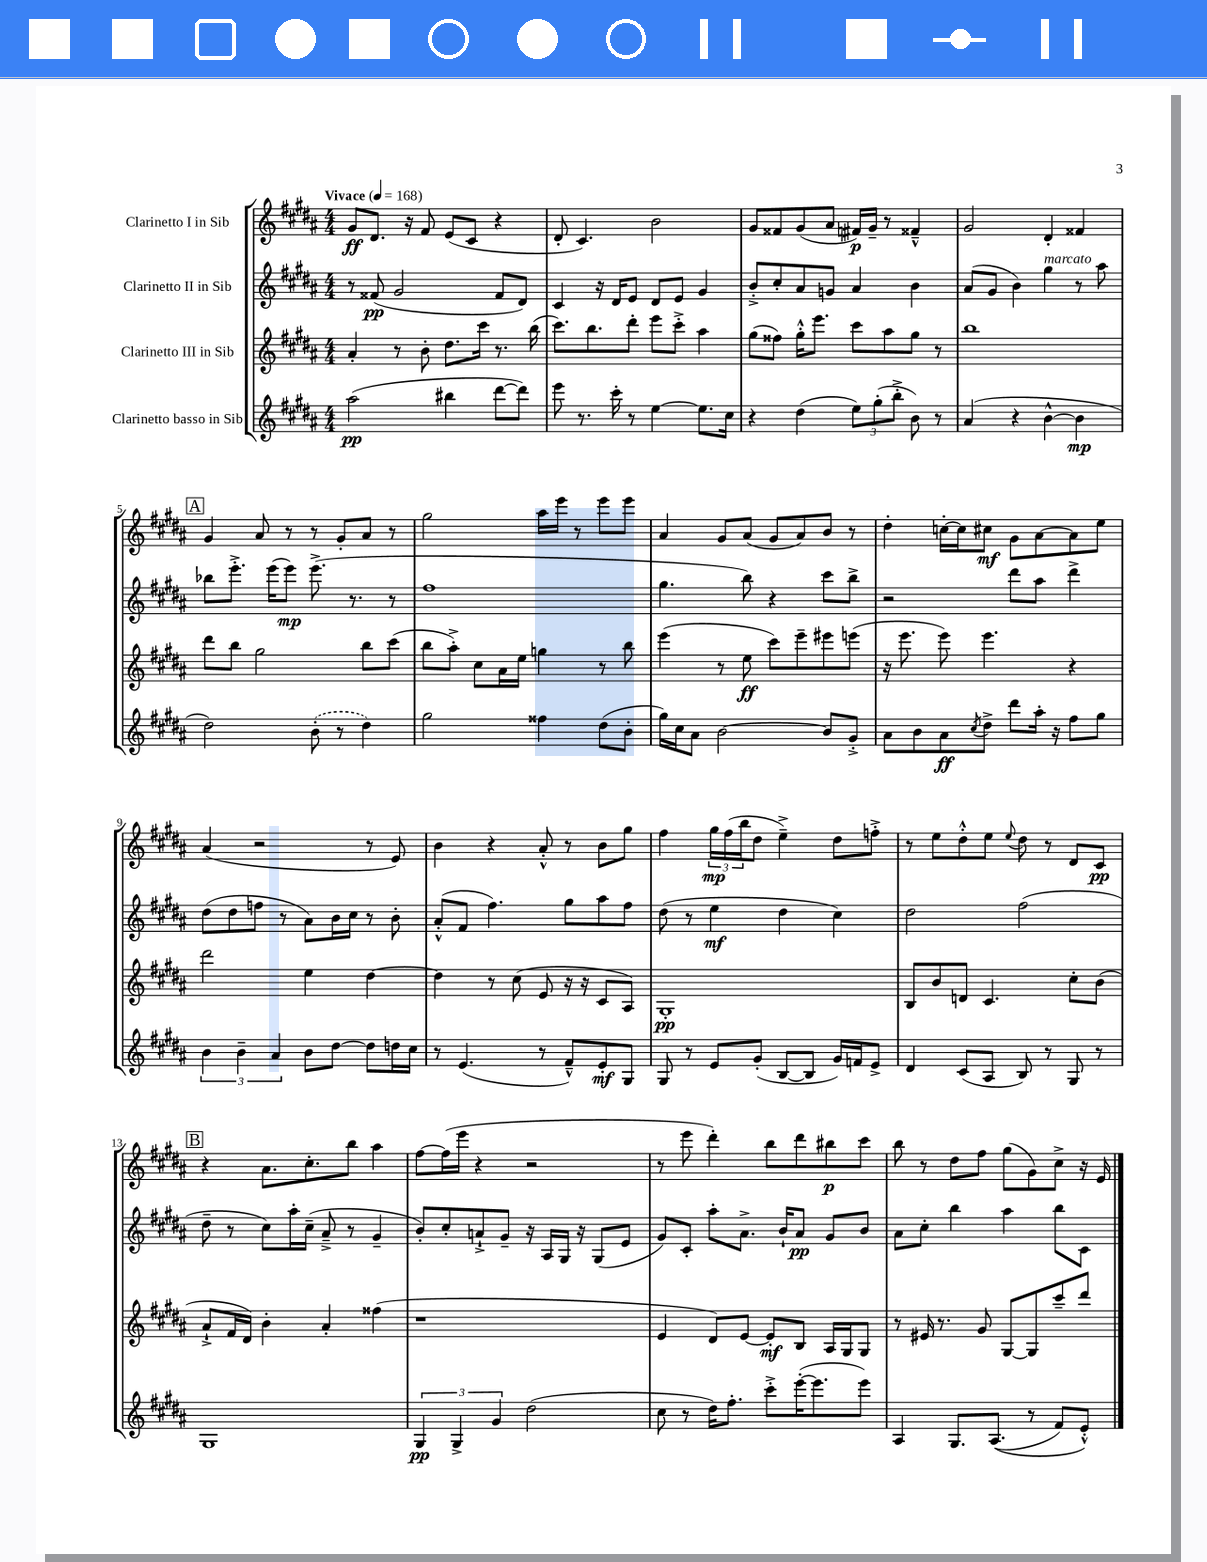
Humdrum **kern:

**kern	**kern	**kern	**kern
*staff4	*staff3	*staff2	*staff1
*clefG2	*clefG2	*clefG2	*clefG2
*k[f#c#g#d#a#]	*k[f#c#g#d#a#]	*k[f#c#g#d#a#]	*k[f#c#g#d#a#]
*M4/4	*M4/4	*M4/4	*M4/4
*MM168	*MM168	*MM168	*MM168
(2aa#	4a#'	8r	8g#
.	.	(8f##	8.d#
.	8r	2g#	.
.	.	.	16r
.	8b'	.	8f#
4bb#	8.dd#	.	(8e
.	.	.	8c#
.	16ccc#	.	.
[8ddd#	8.r	8f##	4r
8ddd#])	.	8d#)	.
.	(16bb	.	.
=	=	=	=
8eee	8.ccc#)	4c#	8d#'
8.r	.	.	4.c#)
.	8.bb	.	.
.	.	16r	.
16ccc#'	.	16d#	.
8r	8ddd#'	8e	.
[4ee	8eee	8d#	2b
.	8ccc#'^	8e	.
8.ee]	4aa#	4g#	.
16cc#	.	.	.
=	=	=	=
4r	(8gg#	8b'^	8g#
.	8ff##)	8cc#'	8f##
(4dd#	16gg#'^^	8a#	(8g#
.	8.eee	.	.
.	.	8g	8a#
12ee)	8ccc#	4a#	16f#)
.	.	.	16g#~
(12gg#'	.	.	.
.	8aa#	.	8r
12bb'^	.	.	.
8b)	8gg#	4b	4f##~^^
8r	8r	.	.
=	=	=	=
(4a#	1bb	(8a#	2g#
.	.	8g#	.
4r	.	4b)	.
[4b^^	.	4gg#	4d#'
4b]	.	8r	4f##
.	.	8aa#	.
=	=	=	=
2dd#)	8ddd#	8bb-	4g#
.	8bb	8.eee'^	.
.	2gg#	.	8a#
.	.	(16eee	.
.	.	8eee)	8r
(8b'	.	(8.eee^	8r
8r	.	.	8g#'
.	.	8.r	.
4dd#)	8bb	.	8a#
.	(8ccc#	8r	8r
=	=	=	=
2gg#	8bb	1ff#	2gg#
.	8aa#'^)	.	.
.	8cc#	.	.
.	16a#	.	.
.	16ee	.	.
4ff##	4gg	.	16aa#
.	.	.	16eee
.	.	.	8r
(8dd#	8r	.	8eee
8b'	8bb	.	8eee
=	=	=	=
16gg#)	(4eee	4.gg#	4a#
16cc#	.	.	.
8a#	.	.	.
[2b	8r	.	8g#
.	8ee	8bb)	(8a#
.	8ccc#)	4r	8g#
.	8eee~	.	8a#)
8b]	8eee#	8ccc#	8b
8g#'^	(8eee	8bb^	8r
=	=	=	=
8a#	16r	2r	4dd#'
.	8.eee	.	.
8b	.	.	.
8a#	8eee)	.	[16cc'
.	.	.	16cc]
8qcc#	.	.	.
8dd#^	4.eee	.	8cc#
8ddd#	.	8ddd#	8g#
16aa#'	.	8aa#	[8a#
16r	.	.	.
8ff#	4r	4ddd#^	8a#]
8gg#	.	.	8ee
=	=	=	=
6b	2ddd#	(8dd#	(4a#
.	.	8dd#	.
6b~	.	.	.
.	.	8ff	2r
6a#	.	.	.
.	.	8r	.
8b	4ee	8a#)	.
[8dd#	.	16b	.
.	.	16cc#	.
8dd#]	[4dd#	8r	8r
16dd	.	8b'	8e)
16cc#	.	.	.
=	=	=	=
8r	4dd#]	(8a#'^^	4b
(4.e	.	8f#	.
.	8r	4.ff#)	4r
.	(8cc#	.	.
8r	8e	.	8a#'^^
8f#~^^)	16r	8gg#	8r
.	16r	.	.
8e'	8c#	8aa#	8b
8G#	8A#)	8ff#	8gg#
=	=	=	=
8G#	1G#'	(8dd#	4ff#
8r	.	8r	.
8e	.	4ee	24gg#
.	.	.	(24ff#
.	.	.	24bb
(8g#'	.	.	8dd#
[8B	.	4dd#	4ee~^)
8B]	.	.	.
16g#)	.	4cc#)	8dd#
16f	.	.	.
8e^	.	.	8ff'^
=	=	=	=
4d#	8B	2dd#	8r
.	8b	.	8ee
(8c#	8d	.	8dd#'^^
8A#	4.c#	.	8ee
.	.	.	8qqee
8B)	.	(2ff#	8dd#
8r	.	.	8r
8G#	8cc#'	.	8d#
8r	(8b	.	8c#
=	=	=	=
1G#	8a#`^	8dd#~	4r
.	16f#	8r	.
.	16d#)	.	.
.	4b'	8cc#)	8.a#
.	.	16aa#'	.
.	.	(16cc#~	8.cc#'
.	4a#'	8a#~^	.
.	.	8r	8bb
.	(4ff##	4g#~	4aa#
=	=	=	=
6G#	1r	8b')	[8ff#
.	.	8cc#'	(16ff#]
6G#^	.	.	.
.	.	.	16eee
.	.	8a`^	4r
6g#	.	.	.
.	.	8g#~	.
(2dd#	.	16r	2r
.	.	16A#	.
.	.	16G#	.
.	.	16r	.
.	.	(8G#	.
.	.	8e	.
=	=	=	=
8cc#	4e	8g#)	8r
8r	.	8c#'	8eee
16dd#)	8d#)	8aa#'	4ddd#')
8.ff#'	.	.	.
.	[8e	8.a#^	.
8ccc#'^	8e']	.	8bb
.	.	16b`	.
([16eee'	8B	8a#	8ddd#
8.eee]	.	.	.
.	16A#	8g#	8bb#
.	16G#	.	.
8eee)	8G#	8b	8ccc#
=	=	=	=
4A#	8r	8a#	8bb
.	16e#	8cc#'	8r
.	8.r	.	.
8.G#	.	4bb	8dd#
.	8g#	.	8ff#
&((8.A#	.	.	.
.	[8G#	4aa#	(8gg#
8r	8G#]	.	8g#)
8f#)	8ccc#~	8bb	8cc#^
8e'^^&)	8ddd#	8c#	16r
.	.	.	16e
==	==	==	==
*-	*-	*-	*-
